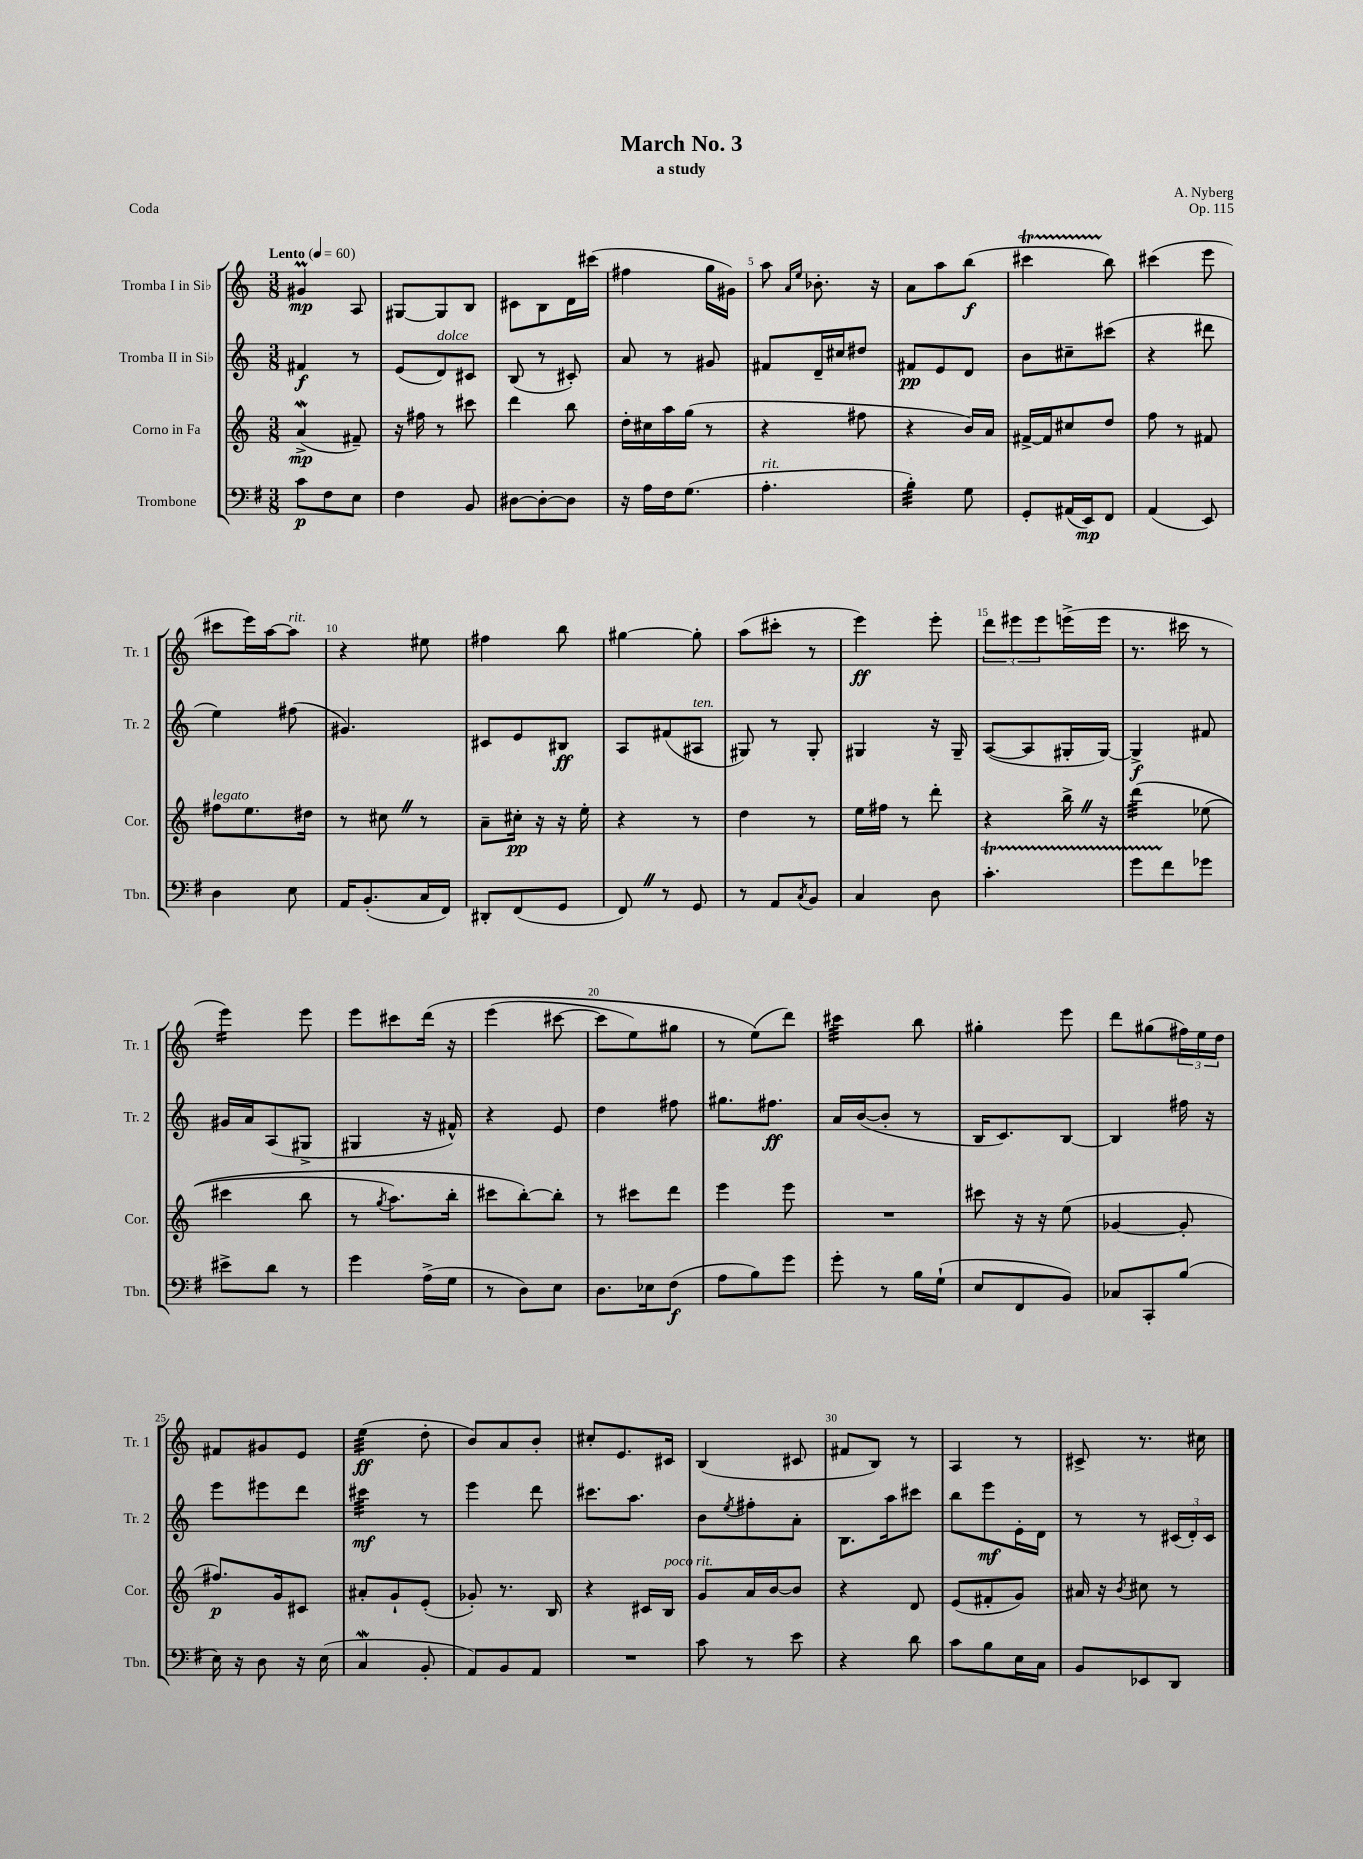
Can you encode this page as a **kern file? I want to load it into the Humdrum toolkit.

**kern	**kern	**kern	**kern
*staff4	*staff3	*staff2	*staff1
*clefF4	*clefG2	*clefG2	*clefG2
*k[f#]	*k[]	*k[]	*k[]
*M3/8	*M3/8	*M3/8	*M3/8
*MM60	*MM60	*MM60	*MM60
8c	(4a^	4f#	4g#
8F#	.	.	.
8E	8f#~)	8r	8A
=	=	=	=
4F#	16r	(8e	[8G#
.	16ff#	.	.
.	8r	8d)	8G#]
8BB	8ccc#	8c#	8B
=	=	=	=
[8D#	4ddd	(8B	8c#
8D#'_	.	8r	8B
8D#]	8bb	8c#')	16d
.	.	.	(16ccc#
=	=	=	=
16r	16dd'	8a	4ff#
16A	16cc#	.	.
16F#	16aa	8r	.
(8.G	(16gg	.	.
.	8r	8g#	16gg
.	.	.	16g#)
=	=	=	=
4.A'	4r	8f#	8aa
.	.	.	16qqa
.	.	.	16qqee
.	.	16d~	8.b-'
.	.	16cc#	.
.	8ff#	8dd#	.
.	.	.	16r
=	=	=	=
4B')	4r	8f#	8a
.	.	8e	8aa
8G	16b)	8d	(8bb
.	16a	.	.
=	=	=	=
8GG'	[16f#^	8b	4ccc#
.	16f#]	.	.
(16AA#	8cc#	8cc#~	.
16EE)	.	.	.
8FF#	8dd	(8ccc#	8bb)
=	=	=	=
(4AA	8ff	4r	(4ccc#
.	8r	.	.
8EE)	8f#	8ddd#	8eee
=	=	=	=
4D	8ff#	4ee)	8ccc#
.	8.ee	.	16eee)
.	.	.	[16aa
8E	.	(8ff#	8aa]
.	16dd#	.	.
=	=	=	=
16AA	8r	4.g#)	4r
(8.BB'	.	.	.
.	8cc#	.	.
16C	8r	.	8ee#
16FF#)	.	.	.
=	=	=	=
8DD#'	8a~	8c#	4ff#
(8FF#	16cc#'	8e	.
.	16r	.	.
8GG	16r	8B#	8bb
.	16ee'	.	.
=	=	=	=
8FF#)	4r	8A	[4gg#
8r	.	(8f#	.
8GG	8r	8A#	8gg#']
=	=	=	=
8r	4dd	8G#)	(8aa
8AA	.	8r	8ccc#'
8qC	.	.	.
8BB	8r	8G#'	8r
=	=	=	=
4C	16ee	4G#	4eee)
.	16ff#	.	.
.	8r	.	.
8D	8ddd'	16r	8eee'
.	.	16G#~	.
=	=	=	=
4.c'	4r	([8A	12ddd
.	.	.	12eee#
.	.	8A]	.
.	.	.	12eee#
.	16bb^	16G#'	(16eee^
.	16r	[16G#)	16eee
=	=	=	=
8g	&(4ddd	4G#^]	8.r
8f#	.	.	.
.	.	.	16ccc#
8g-	(8ee-	8f#	8r
=	=	=	=
8e#^	4ccc#	16g#	4eee)
.	.	16a	.
8d	.	(8A	.
8r	8bb	8G#^	8eee
=	=	=	=
4g	8r	4G#	8eee
.	8qgg	.	.
.	8.aa)	.	8ccc#
(16A^	.	16r	&(16ddd
16G	16bb'	16f#^^)	16r
=	=	=	=
8r	8ccc#	4r	(4eee
8D)	[8bb'&)	.	.
8E	8bb']	8e	[8ccc#
=	=	=	=
8.D	8r	4dd	8ccc#]
.	8ccc#	.	8ee)
16E-	.	.	.
(8F#	8ddd	8ff#	8gg#
=	=	=	=
8A	4eee	8.gg#	8r
8B)	.	.	(8ee&)
.	.	8.ff#	.
8g	8eee	.	8ddd)
=	=	=	=
8g'	4.r	16a	4ccc#
.	.	([16b	.
8r	.	8b']	.
16B	.	8r	8bb
(16G`	.	.	.
=	=	=	=
8E	8ccc#	16B	4gg#'
.	.	8.c)	.
8FF#	16r	.	.
.	16r	.	.
8BB)	(8ee	[8B	8eee
=	=	=	=
8C-	[4g-	4B]	8ddd
8CC'	.	.	(8gg#
(8B	8g-']	16ff#	24ff#)
.	.	.	24ee
.	.	16r	.
.	.	.	24dd
=	=	=	=
16E)	8.ff#)	8eee	8f#
16r	.	.	.
8D	.	8eee#	8g#
.	16g	.	.
16r	8c#	8ddd	8e
(16E	.	.	.
=	=	=	=
4C	8a#'	4ccc#	(4ee
.	8g`	.	.
8BB'	(8e'	8r	8dd'
=	=	=	=
8AA)	8g-')	4eee	8b)
8BB	8.r	.	8a
8AA	.	8ddd	8b'
.	16B	.	.
=	=	=	=
4.r	4r	8.ccc#	8cc#'
.	.	.	8.e
.	.	8.aa	.
.	16c#	.	.
.	16B	.	16c#
=	=	=	=
8c	8g	8b	(4B
.	.	8qee	.
8r	16a	8ff#'	.
.	[16b	.	.
8e	8b]	8a'	8c#
=	=	=	=
4r	4r	8.B	8f#
.	.	.	8B)
.	.	16aa	.
8d	8d	8ccc#	8r
=	=	=	=
8c	(8e	8bb	4A
8B	8f#'	8eee	.
16E	8g)	16e'	8r
16C	.	16d	.
=	=	=	=
8BB	16a#	8r	8c#^
.	16r	.	.
.	8qb	.	.
8EE-	8cc#	8r	8.r
8DD	8r	(24c#	.
.	.	24d')	.
.	.	.	16cc#
.	.	24c#	.
==	==	==	==
*-	*-	*-	*-
